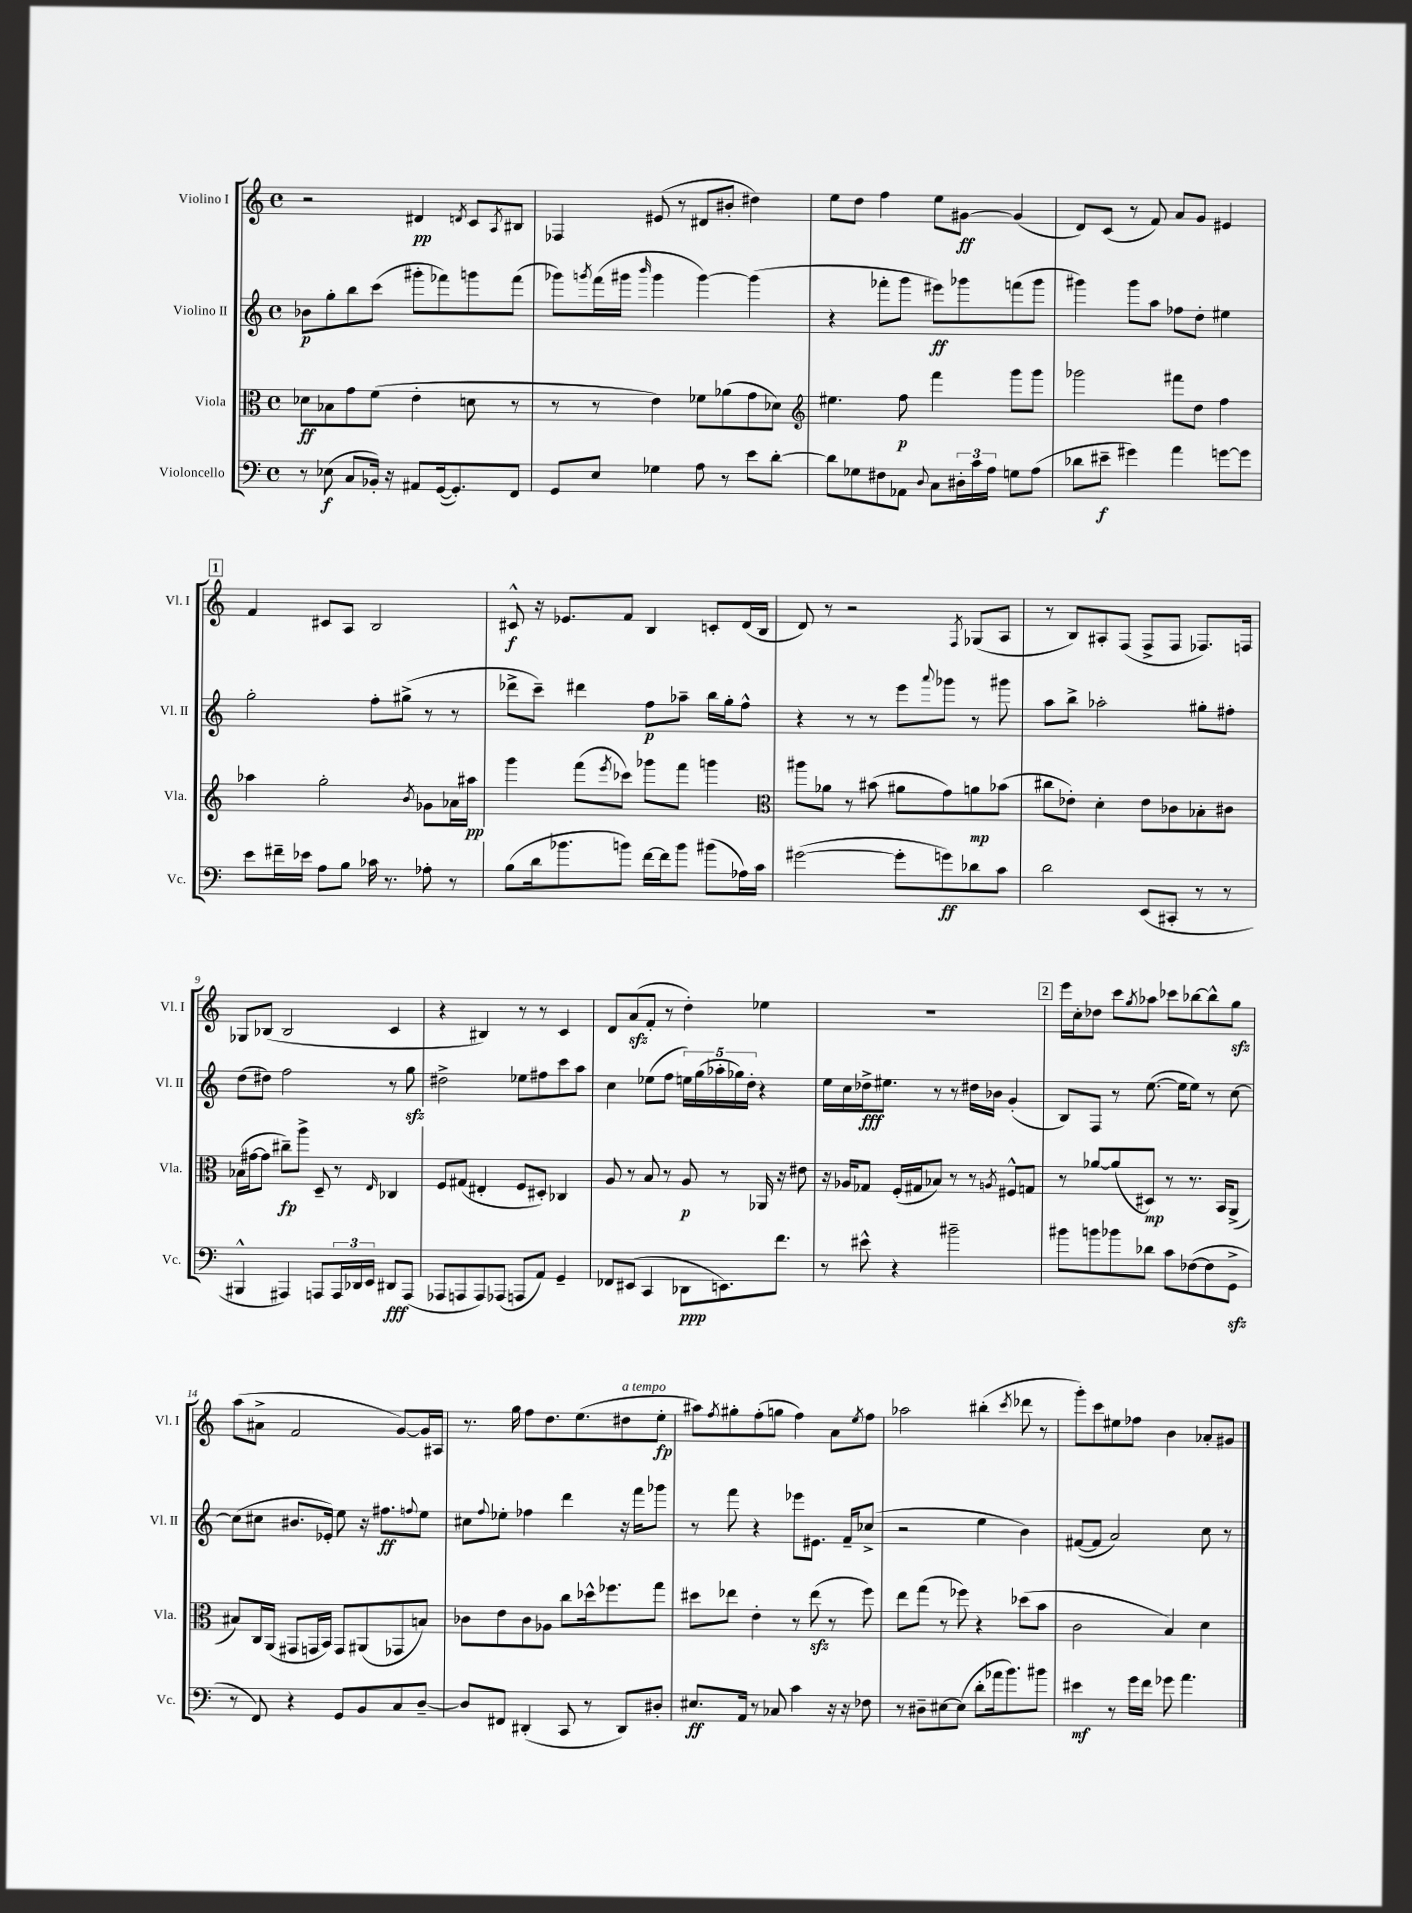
<<
\new StaffGroup <<
\new Staff = "s0" \with { instrumentName = "Violino I" shortInstrumentName = "Vl. I" } {
    \clef treble \key c \major \defaultTimeSignature \time 4/4
    r2 dis'4\pp \acciaccatura { d'8 } c'8 \acciaccatura { a8 } bis8 |
    fes4 eis'8( r8 dis'8 bis'8-. dis''4) |
    e''8 d''8 f''4 e''8 gis'8~\ff gis'4( |
    d'8) c'8( r8 f'8) a'8 g'8 eis'4 |
    \mark \markup { \box "1" } f'4 cis'8 a8 b2 |
    cis'8-^\f r16 ees'8. f'8 b4 c'8-. d'16( b16 |
    d'8) r8 r2 \acciaccatura { f8 } ges8( a8 |
    r8 b8) ais8-. f8( f8-> f8 fes8.) f16 |
    ges8 bes8( bes2 c'4 |
    r4 bis4) r8 r8 c'4 |
    d'8 a'8\sfz( f'8-. r8 d''4-.) ees''4 |
    R1 |
    \mark \markup { \box "2" } e'''16 c''16-. des''8 c'''8 \acciaccatura { g''8 } aes''8 ces'''8 bes''8~ bes''8-^ g''8\sfz |
    a''8( ais'8-> f'2 g'8~) g'16 ais16 |
    r8. g''16 f''8 d''8. e''8.( dis''8^\markup { \italic "a tempo" } e''8-.\fp |
    ais''8) \acciaccatura { f''8 } gis''8-. f''8-.( g''8 f''4) a'8 \acciaccatura { e''8 } f''8 |
    aes''2 bis''4-.( \acciaccatura { c'''8 } des'''8 r8 |
    g'''8-.) c'''8 eis''8 fes''8 b'4 aes'8-. gis'8 \bar "|." |
}
\new Staff = "s1" \with { instrumentName = "Violino II" shortInstrumentName = "Vl. II" } {
    \clef treble \key c \major \defaultTimeSignature \time 4/4
    bes'8\p g''8-. b''8 c'''8( gis'''8-. fes'''8) g'''8 fes'''8( |
    ges'''8) \acciaccatura { g'''8 } f'''16( gis'''16 \grace { b'''16 } gis'''4 gis'''4~) gis'''4( |
    r4 fes'''8-. g'''8 eis'''8\ff) ges'''8 f'''8( ges'''8 |
    gis'''4) gis'''8 a''8 fes''8 d''8-. eis''4 |
    \mark \markup { \box "1" } g''2-. f''8-. gis''8->( r8 r8 |
    des'''8-> c'''8--) dis'''4 f''8\p aes''8-- b''16 g''16-. f''8-^ |
    r4 r8 r8 e'''8 \appoggiatura { a'''8 } ges'''8 r8 gis'''8 |
    a''8 b''8-> aes''2-. gis''8-. fis''8-. |
    d''8( dis''8) f''2 r8 g''8\sfz |
    dis''2-> ees''8 fis''8 c'''8 a''8 |
    c''4 ees''8( f''8 \tuplet 5/4 { e''16) g''16( aes''16-. ges''16) d''16-. } r4 |
    e''16 c''16 des''16->\fff eis''8. r8 r8 dis''16 bes'16 g'4-.( |
    \mark \markup { \box "2" } b8) f8 r8 e''8.~( e''16 e''8) r8 c''8~ |
    c''8( cis''8 bis'8. ees'16-.) e''8 r16 fis''8.\ff \appoggiatura { f''8 } e''8 |
    cis''8 \appoggiatura { f''8 } ees''8-. fes''4 d'''4 r16 f'''16 ges'''8 |
    r8 f'''8 r4 ees'''8 eis'8. f'16-- ces''8->( |
    r2 e''4 b'4) |
    fis'8~( fis'8 a'2) c''8 r8 \bar "|." |
}
\new Staff = "s2" \with { instrumentName = "Viola" shortInstrumentName = "Vla." } {
    \clef alto \key c \major \defaultTimeSignature \time 4/4
    des'8\ff bes8 g'8 f'8( e'4-. d'8 r8 |
    r8 r8 e'4) fes'8 aes'8( g'8 des'8) |
    \clef treble eis''4. f''8\p f'''4 g'''8 g'''8 |
    ges'''2 fis'''8 d''8 f''4 |
    \mark \markup { \box "1" } aes''4 g''2-. \acciaccatura { b'8 } ges'8 aes'16 ais''16\pp |
    g'''4 f'''8( \acciaccatura { e'''8 } ces'''8) ges'''8 f'''8 g'''4 |
    \clef alto ais''8 aes'8 r8 bis'8( ais'8 g'8) a'8\mp bes'8( |
    cis''8 ees'8-.) d'4-. ees'8 ces'8 bes8-. cis'8 |
    bes16( gis'16~ gis'8 cis''8--\fp) a''8-> d8-- r8 \grace { e16 } ces4 |
    f8 gis8( eis4-. f8 dis8-.) ces4 |
    a8 r8 b8 r8 a8\p r8 aes,16 r16 eis'8 |
    r16 aes16 ges8 f16-.( gis16 bes8) r8 r8 \acciaccatura { a8 } fis8-^ g8 |
    \mark \markup { \box "2" } r8 aes'8~ aes'8( dis8\mp) r8 r8. b,16 a,8->( |
    bis8) c16 a,16( gis,8 g,16 b,16) g,8 ais,8( ges,8 b8) |
    ces'8 e'8 ces'8 aes8 c''8 des''16-^ fes''8. g''8 |
    dis''8 ees''8 e'4-. r8 ees''8\sfz( r8 f''8) |
    e''8 g''8( r8 fes''8) r4 des''8( b'8 |
    c'2 b4) d'4 \bar "|." |
}
\new Staff = "s3" \with { instrumentName = "Violoncello" shortInstrumentName = "Vc." } {
    \clef bass \key c \major \defaultTimeSignature \time 4/4
    r8 ees8\f( c8 bes,16-.) r16 ais,8 g,16~( g,8.-.) f,8 |
    g,8 e8 ges4 a8 r8 e'8 d'8~-. |
    d'8 ges8 fis8 aes,8 \appoggiatura { d8 } c8 \tuplet 3/2 { dis16-. c'16 a16 } g8 a8( |
    des'8 eis'8--\f gis'4) a'4 g'8~ g'8 |
    \mark \markup { \box "1" } e'8 fis'16-- ees'16 a8 b8 ces'16 r8. aes8-. r8 |
    b8( d'16 bes'8. b'8) f'16~ f'16 b'8 bis'8( aes16) c'16 |
    gis'2~( gis'8-. g'8\ff) des'8 c'8 |
    d'2 e,8( cis,8-. r8 r8 |
    bis,,4-^ ais,,4) a,,8 \tuplet 3/2 { a,,16 des,16 e,16 } dis,8\fff a,,8( |
    aes,,8 a,,8 a,,8) aes,,8( a,,8 a,8) g,4-- |
    fes,8 eis,8( c,4 des,8\ppp e,8.) f'8. |
    r8 eis'8-^ r4 bis'2-- |
    \mark \markup { \box "2" } bis'8 b'8 bes'8 des'8 c'8 fes8~( fes8 g,8->\sfz |
    r8 f,8) r4 g,8 b,8 c8 d8~-- |
    d8 fis,8 dis,4-.( c,8 r8 dis,8) dis8-. |
    eis8.\ff a,16 r8 ces8 c'4 r16 r16 fes8 |
    r8 dis8-- eis8~ eis8( d'8-. aes'16 b'8.) bis'8 |
    eis'4\mf r8 g'16 f'16 ges'8 a'4. \bar "|." |
}
>>
>>
